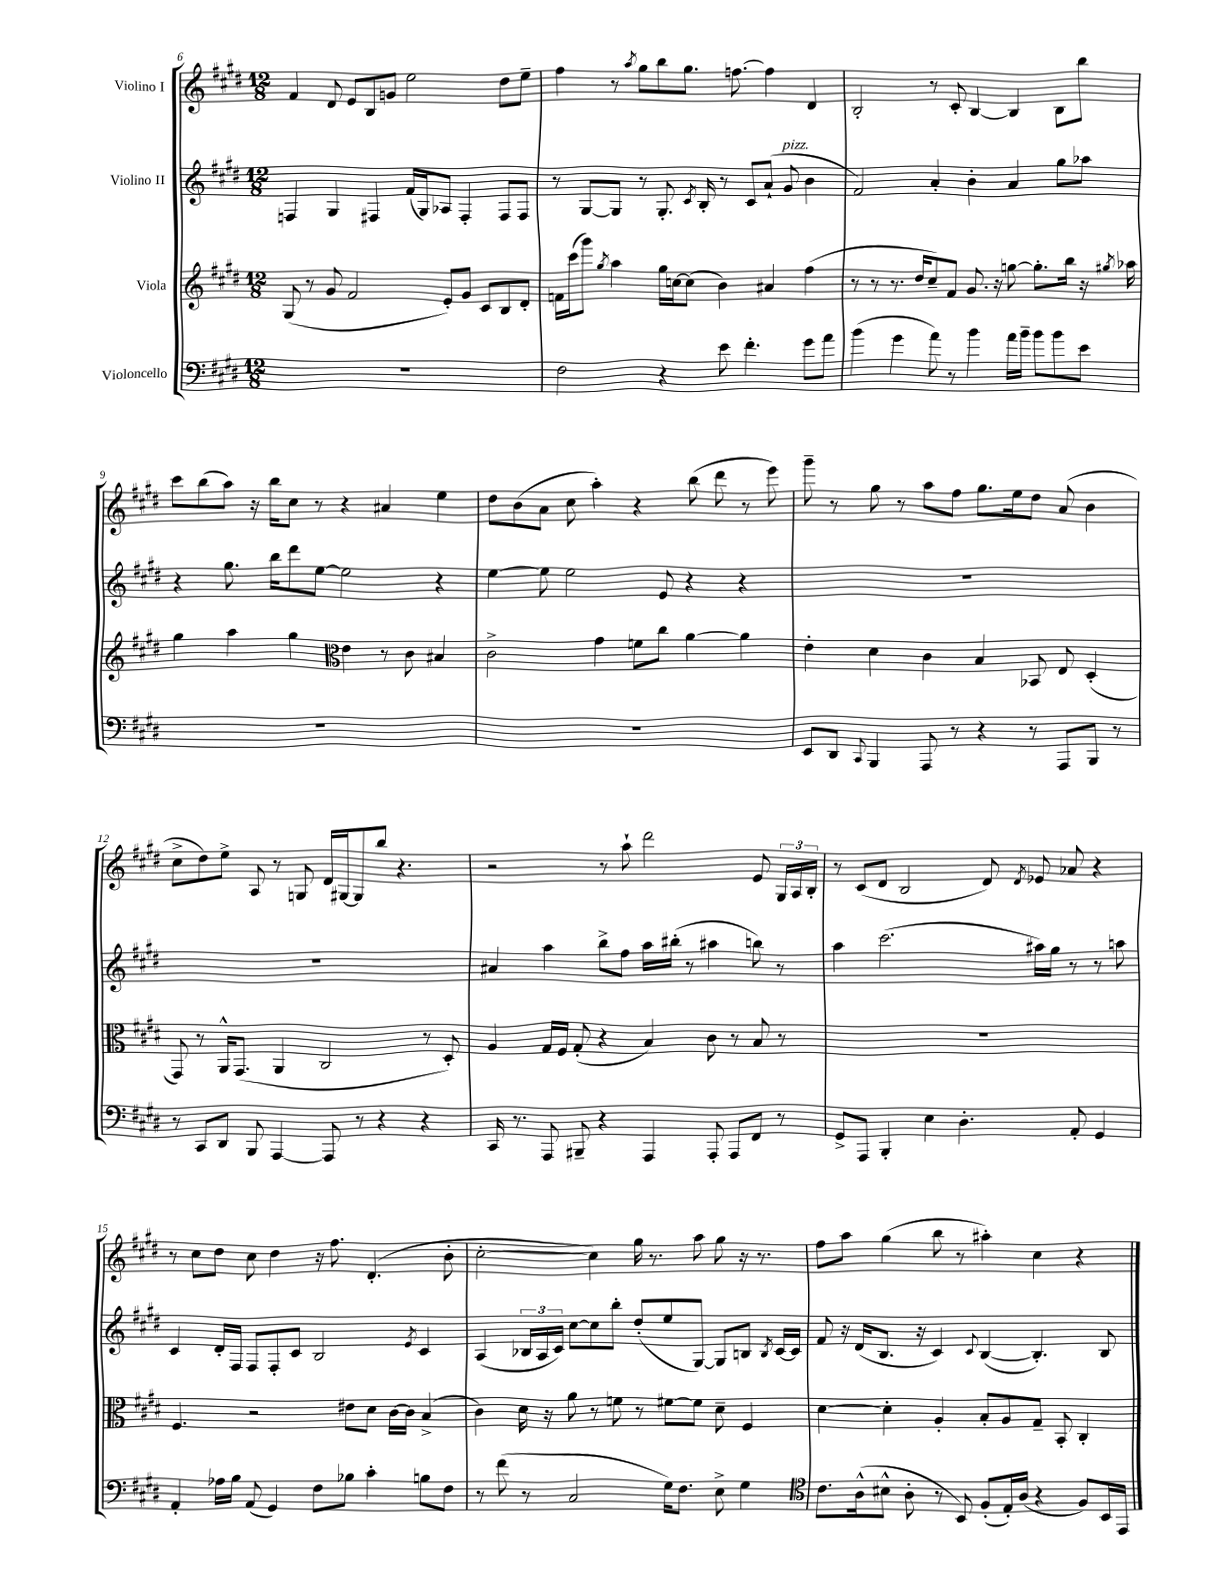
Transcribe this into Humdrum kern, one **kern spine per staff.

**kern	**kern	**kern	**kern
*staff4	*staff3	*staff2	*staff1
*clefF4	*clefG2	*clefG2	*clefG2
*k[f#c#g#d#]	*k[f#c#g#d#]	*k[f#c#g#d#]	*k[f#c#g#d#]
*M12/8	*M12/8	*M12/8	*M12/8
1.r	(8G#/	4F/	4f#/
.	8r	.	.
.	8g#/	4G#/	8d#/
.	2f#/	.	8e/L
.	.	4F#/	8B/
.	.	.	8g/J
.	.	(16f#/LL	2ee\
.	.	16G#/J)	.
.	8e'/L)	8A-/J	.
.	8g#/J	4F#'/	.
.	8c#/L	.	.
.	8B/	8F#/L	8dd#\L
.	8d#'/J	8F#/J	8ee~\J
=	=	=	=
2F#\	16f\LL	8r	4ff#\
.	(16ccc#\J	.	.
.	8ggg#\J)	[8G#/L	.
.	8qgg#/	.	.
.	4aa\	8G#/]J	8r
.	.	.	8qaa/
.	.	8r	8gg#\L
4r	16gg#\LL	8.G#'/	8bb\
.	[16cc\J	.	.
.	(8cc\]J	.	8.gg#\J
.	.	8qc#/	.
.	.	16B'/	.
8e\	4b\)	8r	.
.	.	.	[8.ff\
4.f#'\	.	8c#/L	.
.	4a#/	(8a`/J	4ff\]
.	.	8g#/	.
8g#\L	(4ff#\	4b\	4d#/
8a\J	.	.	.
=	=	=	=
(4b\	8r	2f#/)	2B'/
.	8r	.	.
4g#\	8.r	.	.
.	16dd#/LK	.	.
8a\)	8cc#~/)	4a'/	8r
8r	8f#/J	.	8c#'/
4b\	8.g#/	4b'\	[4B/
.	16r	.	.
16a\LL	[8gg\	4a/	4B/]
16b~\JJ	.	.	.
8b\L	8.gg'\]L	.	.
8b\	.	8gg#\L	8B\L
.	16bb\Jk	.	.
8e\J	16r	8aa-\J	8bb\J
.	8qgg#/	.	.
.	16aa-\	.	.
=	=	=	=
1.r	4gg#\	4r	8ccc#\L
.	.	.	(8bb\
.	4aa\	8.gg#\	8aa\J)
.	.	.	16r
.	.	16bb\LK	16bb\LK
.	4gg#\	8ddd#\	8cc#\J
.	.	[8ee\J	8r
*	*clefC3	*	*
.	4e\	2ee\]	4r
.	8r	.	4a#/
.	8c#\	.	.
.	4B#/	4r	4ee\
=	=	=	=
1.r	2c#^\	[4ee\	8dd#\L
.	.	.	(8b\
.	.	8ee\]	8a\J
.	.	2ee\	8cc#\
.	4g#\	.	4aa'\)
.	8f\L	.	4r
.	8cc#\J	8e/	.
.	[4a\	4r	(8bb\
.	.	.	8ddd#\
.	4a\]	4r	8r
.	.	.	8eee\)
=	=	=	=
8EE/L	4e'\	1.r	8ggg#~\
8DD#/J	.	.	8r
8qqCC#/	.	.	.
4BBB/	4d#\	.	8gg#\
.	.	.	8r
8AAA/	4c#\	.	8aa\L
8r	.	.	8ff#\J
4r	4B/	.	8.gg#\L
.	.	.	16ee\k
8r	8BB-/	.	8dd#\J
8AAA/L	8E/	.	(8a/
8BBB/J	(4D#'/	.	4b\
8r	.	.	.
=	=	=	=
8r	8GG#/)	1.r	8cc#^\L
8CC#/L	8r	.	8dd#\)
8DD#/J	16AA^^/LK	.	8ee^\J
.	(8.GG#/J	.	.
8BBB/	.	.	8A/
[4AAA/	4AA/	.	8r
.	.	.	8G/
8AAA/]	2C#/	.	16d#/LL
.	.	.	[16G#/J
8r	.	.	8G#/]
4r	.	.	8bb/J
.	.	.	4.r
4r	8r	.	.
.	8D#'/)	.	.
=	=	=	=
16CC#/	4A/	4a#/	2r
8.r	.	.	.
8AAA/	16G#/LL	4aa\	.
.	16F#/JJ	.	.
8BBB#~/	(8G#'/	.	.
4r	4r	8bb^\L	8r
.	.	8ff#\J	8aa`\
4AAA/	4B/)	16aa\LL	2ddd#\
.	.	(16bb#'\JJ	.
.	.	8r	.
8AAA'/	8c#\	4aa#\	.
8AAA/L	8r	.	.
8FF#/J	8B/	8bb\)	8e/
8r	8r	8r	24G#/LL
.	.	.	24A/
.	.	.	24B'/JJ
=	=	=	=
8GG#^/L	1.r	4aa\	8r
8AAA/J	.	.	(8c#/L
4BBB'/	.	(2.ccc#\	8d#/J
.	.	.	2B/
4E\	.	.	.
4.D#'\	.	.	.
.	.	.	8d#/)
.	.	.	8qd#/
.	.	16aa#\LL)	8e-/
.	.	16gg#\JJ	.
8AA'/	.	8r	8a-/
4GG#/	.	8r	4r
.	.	8aa\	.
=	=	=	=
4AA'/	4.F#/	4c#/	8r
.	.	.	8cc#\L
16A-\LL	.	16d#'/LL	8dd#\J
16B\JJ	.	16F#/JJ	.
(8AA/	2r	8F#/L	8cc#\
4GG#/)	.	8F#'/	4dd#\
.	.	8c#/J	.
8F#\L	.	2B/	16r
.	.	.	8.ff#\
8B-\J	8e#\L	.	.
4c#'\	8d#\J	.	(4.d#'/
.	[16c#\LL	.	.
.	16c#\]JJ	.	.
.	.	8qe/	.
8B\L	(4B^/	4c#/	.
8F#\J	.	.	8b'\
=	=	=	=
8r	4c#\)	(4A/	[2cc#'\
(8f#\	.	.	.
8r	16d#\	24B-/LL	.
.	.	24A/	.
.	16r	.	.
.	.	24c#/JJ)	.
2C#/	8a\	[8cc#\L	.
.	8r	8cc#\]	4cc#\])
.	8f\	8bb'\J	.
.	8r	(8dd#'/L	16gg#\
.	.	.	8.r
16G#\LK)	[8f#\L	8ee/	.
8.F#\J	.	.	.
.	8f#\]J	[8G#/J)	8aa\
8E^\	8d#~\	8G#/]L	8gg#\
4G#\	4F#/	8B/J	16r
.	.	.	8.r
.	.	8qB/	.
.	.	[16c#/LL	.
.	.	16c#/]JJ	.
=	=	=	=
*clefC4	*	*	*
8.c#\L	[4d#\	8f#/	8ff#\L
.	.	16r	8aa\J
(16A^^\k	.	(16d#/LK	.
8B#^^\J	4d#'\]	8.B/J	(4gg#\
8A'\	.	.	.
.	.	16r	.
8r	4A'/	4c#/)	8bb\
8BB/)	.	.	8r
.	.	8qqc#/	.
(8F#'/L	8B'/L	([4B/	4aa#'\)
16E'/L)	8A/	.	.
(16A/JJ	.	.	.
4r	8G#~/J	4.B'/])	4cc#\
.	8BB'/	.	.
8F#/L)	4C#'/	.	4r
16BB/L	.	8B/	.
16EE/JJ	.	.	.
==	==	==	==
*-	*-	*-	*-
